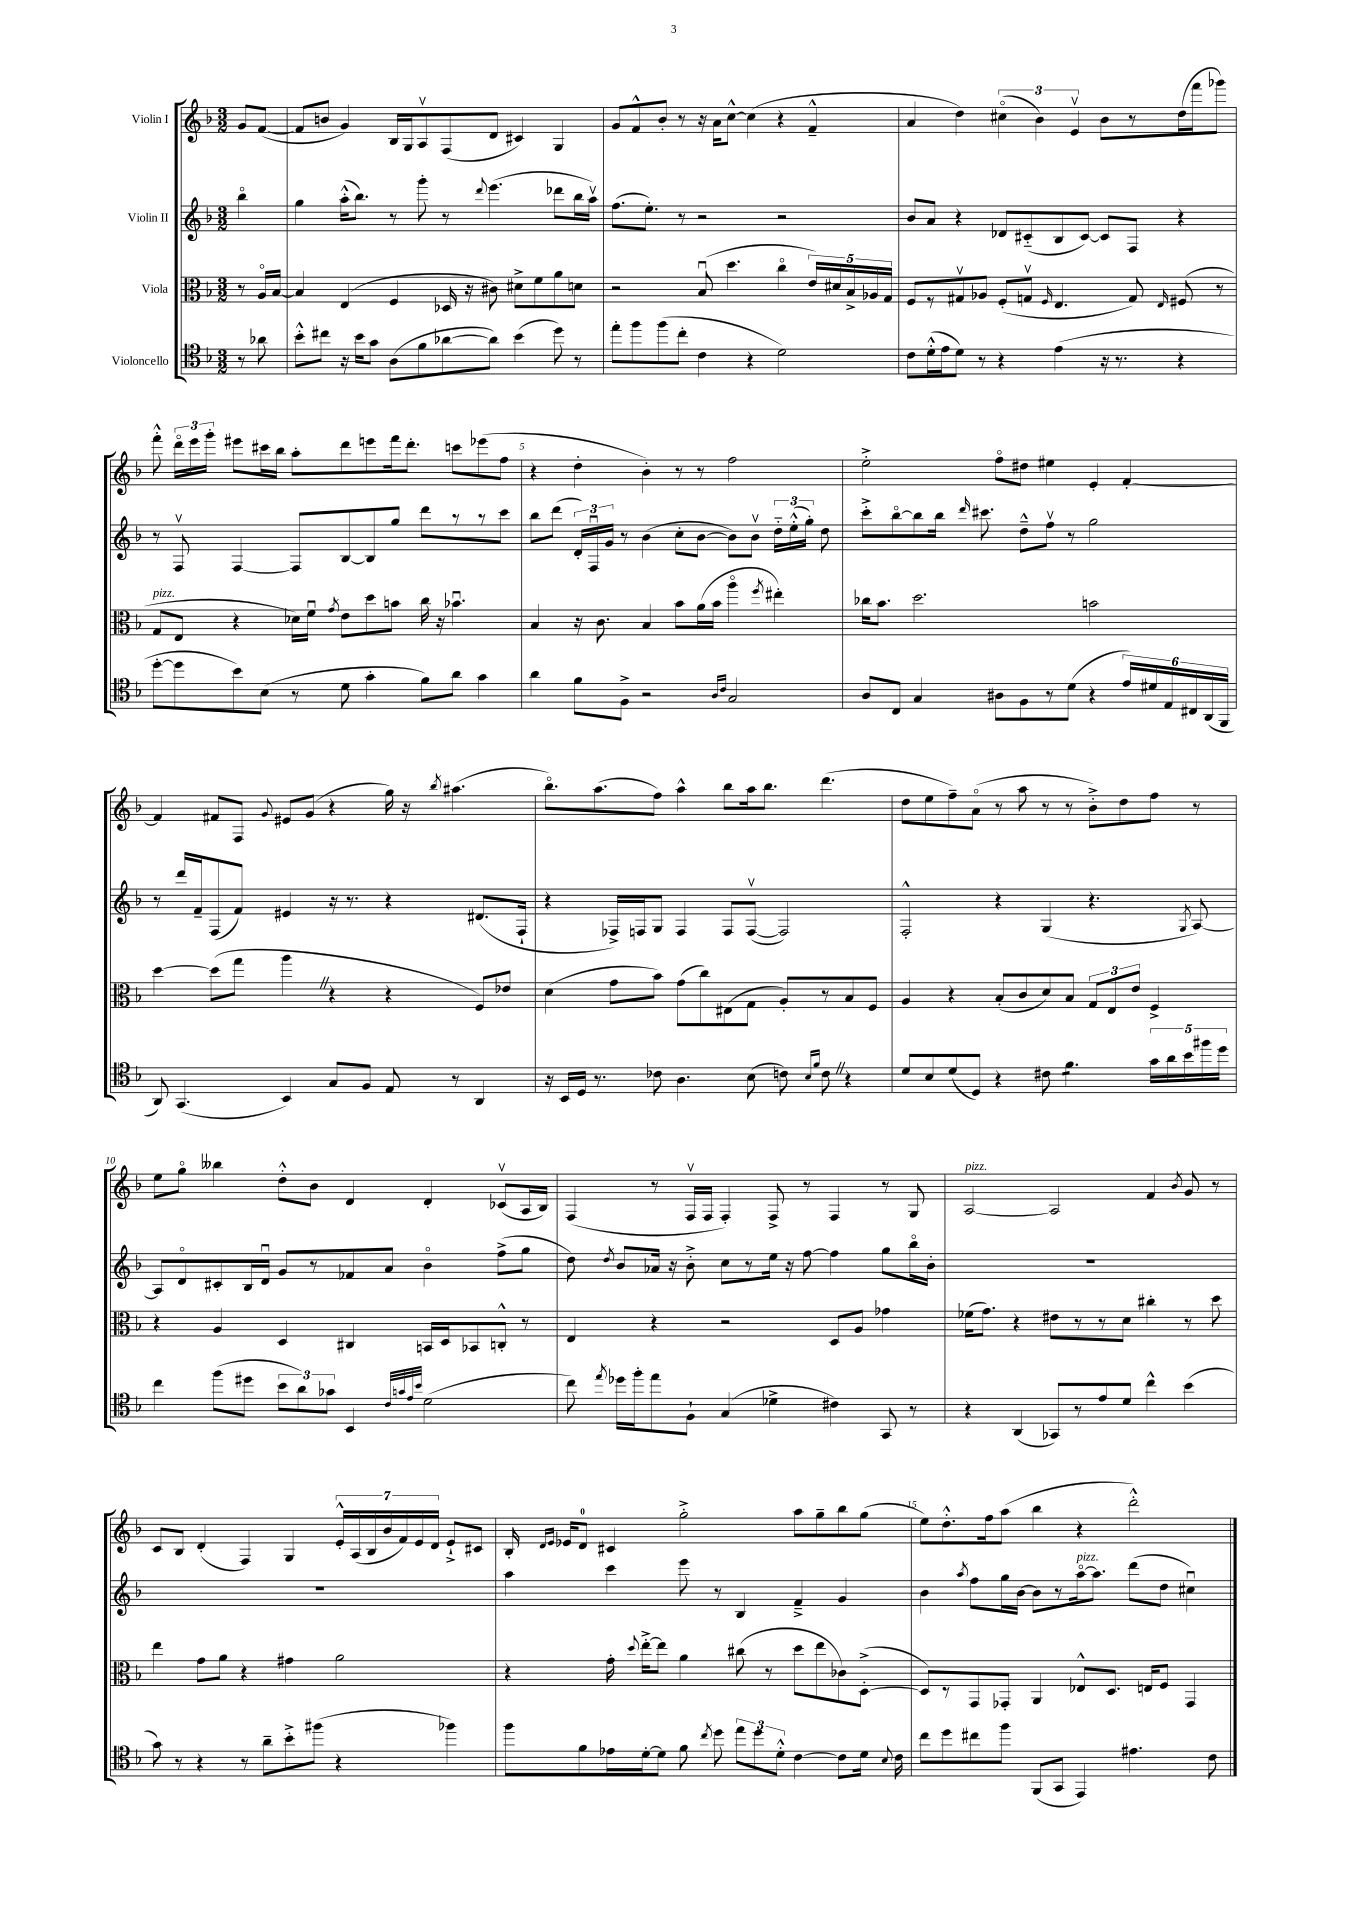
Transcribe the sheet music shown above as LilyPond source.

<<
\new StaffGroup <<
\new Staff = "s0" \with { instrumentName = "Violin I" } {
    \clef treble \key f \major \numericTimeSignature \time 3/2 \partial 4
    \autoBeamOff g'8[ f'8]~( |
    f'8[ b'8] g'4) bes16[ g16 a8\upbow f8( d'8] cis'4) g4 |
    g'8[ f'8-^ bes'8]-. r8 r16 a'16[ c''8]~-^ c''4( r4 f'4---^ |
    a'4 d''4) \tuplet 3/2 { cis''4\flageolet( bes'4) e'4\upbow } bes'8[ r8 d''16( f'''16 ges'''8]) |
    f'''8-.-^ \tuplet 3/2 { d'''16[\flageolet e'''16 g'''16]-. } eis'''8[ cis'''16 bes''16] a''8[-. d'''8 e'''8 f'''16 d'''8.]-. c'''8[ ees'''8( f''8] |
    r4 d''4-. bes'4-.) r8 r8 f''2 |
    e''2-.-> f''8[\flageolet dis''8] eis''4 e'4-. f'4~-. |
    f'4 fis'8[ f8] \appoggiatura { g'8 } eis'8[ g'8]( r4 g''16) r16 \acciaccatura { bes''8 } ais''4.( |
    bes''8.[\flageolet) a''8.( f''8]) a''4-^ bes''8[ a''16 bes''8.] d'''4.( |
    d''8[ e''8 f''8--) a'8]\flageolet( r8 a''8 r8 r8 bes'8[-.->) d''8 f''8] r8 |
    e''8[ g''8]\flageolet beses''4 d''8[-.-^ bes'8] d'4 d'4-. ces'8[\upbow( a16 bes16]) |
    f4( r8 f16[\upbow f16] f4-.) f8-> r8 f4 r8 g8 |
    a2~^\markup { \italic "pizz." } a2 f'4 \acciaccatura { bes'8 } g'8 r8 |
    c'8[ bes8] d'4-.( f4) g4 \tuplet 7/4 { e'16[-.-^ a16( bes16 bes'16 f'16) e'16 d'16] } e'8[-!-> cis'8] |
    bes16-. \grace { d'16[ e'16] } ees'16[ d'8]-0 cis'4 g''2-.-> a''8[ g''8-- bes''8 g''8]( |
    e''8[) d''8.-.-^ f''16 a''8]( bes''4 r4 d'''2-.-^) \bar "|." |
}
\new Staff = "s1" \with { instrumentName = "Violin II" } {
    \clef treble \key f \major \numericTimeSignature \time 3/2 \partial 4
    \autoBeamOff bes''4\flageolet |
    g''4 a''16[-.-^( bes''8.]) r8 g'''8-. r8 \appoggiatura { d'''8 } e'''4.( des'''8[ bes''16 a''16]\upbow) |
    f''8.[( e''8.]-.) r8 r2 r2 |
    bes'8[ a'8] r4 des'8[ cis'8-_( bes8 cis'8]~) cis'8[ f8] r4 |
    r8 f8\upbow f4~ f8[ bes8~ bes8 g''8] d'''8[ r8 r8 c'''8] |
    bes''8[ d'''8]( \tuplet 3/2 { d'16[-.) f16\downbow g'16] } r8 bes'4( c''8[-. bes'8]~ bes'8[) bes'8]\upbow \tuplet 3/2 { d''16[-_ e''16-.-^( g''16]-.) } d''8 |
    c'''8[-.-> bes''8~\flageolet bes''8 bes''16] \grace { d'''16 } cis'''8. d''8[---^ f''8]\upbow r8 g''2 |
    r8 d'''16[ f'16-- f8( f'8]) eis'4 r16 r8. r4 dis'8.[( f16]-! |
    r4 fes16[->) f16 g8] f4 f8[ f8]~\upbow( f2) |
    f2-.-^ r4 g4( r4. \acciaccatura { g8 } a8~) |
    a8[ d'8\flageolet cis'8-. bes16 d'16]\downbow g'8[ r8 fes'8 a'8] bes'4\flageolet f''8[->( g''8] |
    d''8) \acciaccatura { d''8 } bes'8[ aes'16] r16 bes'8-.-> c''8[ r8 e''16] r16 f''8~ f''4 g''8[ bes''16\flageolet bes'16]-. |
    R1. |
    R1. |
    a''4 c'''4 e'''8 r8 bes4 f'4---> g'4 |
    bes'4 \acciaccatura { a''8 } f''8[ g''16 bes'16]~ bes'8[ r8 a''16~\flageolet^\markup { \italic "pizz." } a''8.] d'''8[( d''8] cis''4\downbow) \bar "|." |
}
\new Staff = "s2" \with { instrumentName = "Viola" } {
    \clef alto \key f \major \numericTimeSignature \time 3/2 \partial 4
    \autoBeamOff r8 a16[\flageolet bes16]~ |
    bes4 e4( f4 des16 r16 cis'8) dis'8[-> f'8 a'8 d'8] |
    r2 bes8\downbow( d''4. c''4\flageolet \tuplet 5/4 { e'16[) dis'16 bes16-> aes16 g16] } |
    f8[ r8 gis8\upbow aes8] f8[-.( g8]\upbow \grace { f16 } e4. g8) \grace { e16 } fis8( r8 |
    g8[^\markup { \italic "pizz." } e8] r4 des'16[) f'16]\downbow \acciaccatura { g'8 } e'8[ d''8 b'8] c''16 r16 bes'4.\downbow |
    bes4 r16 c'8. bes4 bes'8[ a'16( bes'16] a''4\flageolet \acciaccatura { f''8 } eis''4-.) |
    ces''16[ bes'8.] d''2. b'2 |
    d''4~ d''8[( g''8] a''4 \once \override BreathingSign.text = \markup { \musicglyph "scripts.caesura.straight" } \breathe r4 r4 f8[) ees'8] |
    d'4( g'8[ bes'8]) g'8[( c''8) eis8( g8] a8[-.) r8 bes8 f8] |
    a4 r4 bes8[-.( c'8 d'8) bes8] \tuplet 3/2 { g8[ e8 e'8] } f4-> |
    r4 a4 d4 cis4 b,16[ d16 bes,8 c8]-.-^ r8 |
    e4 r4 r2 d8[ a8] ges'4 |
    fes'16[( g'8.]) r4 eis'8[ r8 r8 d'8] cis''4-. r8 d''8 |
    e''4 g'8[ a'8] r4 gis'4 a'2 |
    r4 g'16-. \appoggiatura { d''8 } e''16[~-.-> e''8] a'4 cis''8( r8 d''8[ e''8 ces'8) d8]~-.->( |
    d8[) r8 g,8 ges,8]-. a,4 ees8[-^ d8.] e16[ f8] ges,4 \bar "|." |
}
\new Staff = "s3" \with { instrumentName = "Violoncello" } {
    \clef tenor \key f \major \numericTimeSignature \time 3/2 \partial 4
    \autoBeamOff r8 aes'8 |
    bes'8[-.-^ cis''8] r16 bes'16[ g'8] a8[( f'8 aes'8~ aes'8]) bes'4( d''8) r8 |
    e''8[-. f''8 f''8( c''8]-. c'4 r4 d'2) |
    c'8[ d'16-.-^( e'16 d'8]) r8 r4 e'4( r16 r8. r4 |
    d''8[~-. d''8 bes'8) bes8]( r8 d'8 g'4-. f'8[) a'8] g'4 |
    a'4 f'8[ f8]-> r2 \grace { a16[ c'16] } g2 |
    a8[ c8] g4 ais8[ f8 r8 d'8]( r4 \tuplet 6/4 { e'16[) dis'16 e16 cis16 a,16( f,16] } |
    a,8) g,4.( bes,4) g8[ f8] e8 r8 a,4 |
    r16 bes,16[ d16] r8. ces'8 a4. bes8( c'8) \grace { bes16[ f'16] } c'8 \once \override BreathingSign.text = \markup { \musicglyph "scripts.caesura.straight" } \breathe r4 |
    d'8[ bes8 d'8( d8]) r4 cis'8 f'4.:8 \tuplet 5/4 { g'16[ a'16 bes'16 fis''16 d''16] } |
    c''4 f''8[( dis''8] \tuplet 3/2 { bes'8[ a'8) ges'8] } bes,4 \grace { c'32[ g'32 e'32 bes'32] } d'2( |
    c''8) \acciaccatura { e''8 } des''16[ f''16-. e''8 f8]-! g4( des'4-> cis'4) g,8 r8 |
    r4 a,4( ges,8[) r8 e'8 d'8] c''4-^ bes'4( |
    g'8) r8 r4 r8 a'8[-- bes'8-.-> fis''8]( r4 fes''4) |
    f''8[ f'8 ees'16 d'16~-. d'8] f'8 \acciaccatura { c''8 } d''8 \tuplet 3/2 { e''8[ d''8 d'8]-.-^ } c'4~ c'8[ d'16] \appoggiatura { bes8 } c'16 |
    c''8[ d''8 cis''8 f''8] f,8[( g,8] e,4) eis'4. c'8 \bar "|." |
}
>>
>>
\layout { \context { \Score \override BarNumber.break-visibility = ##(#f #t #t) barNumberVisibility = #(every-nth-bar-number-visible 5) } }
